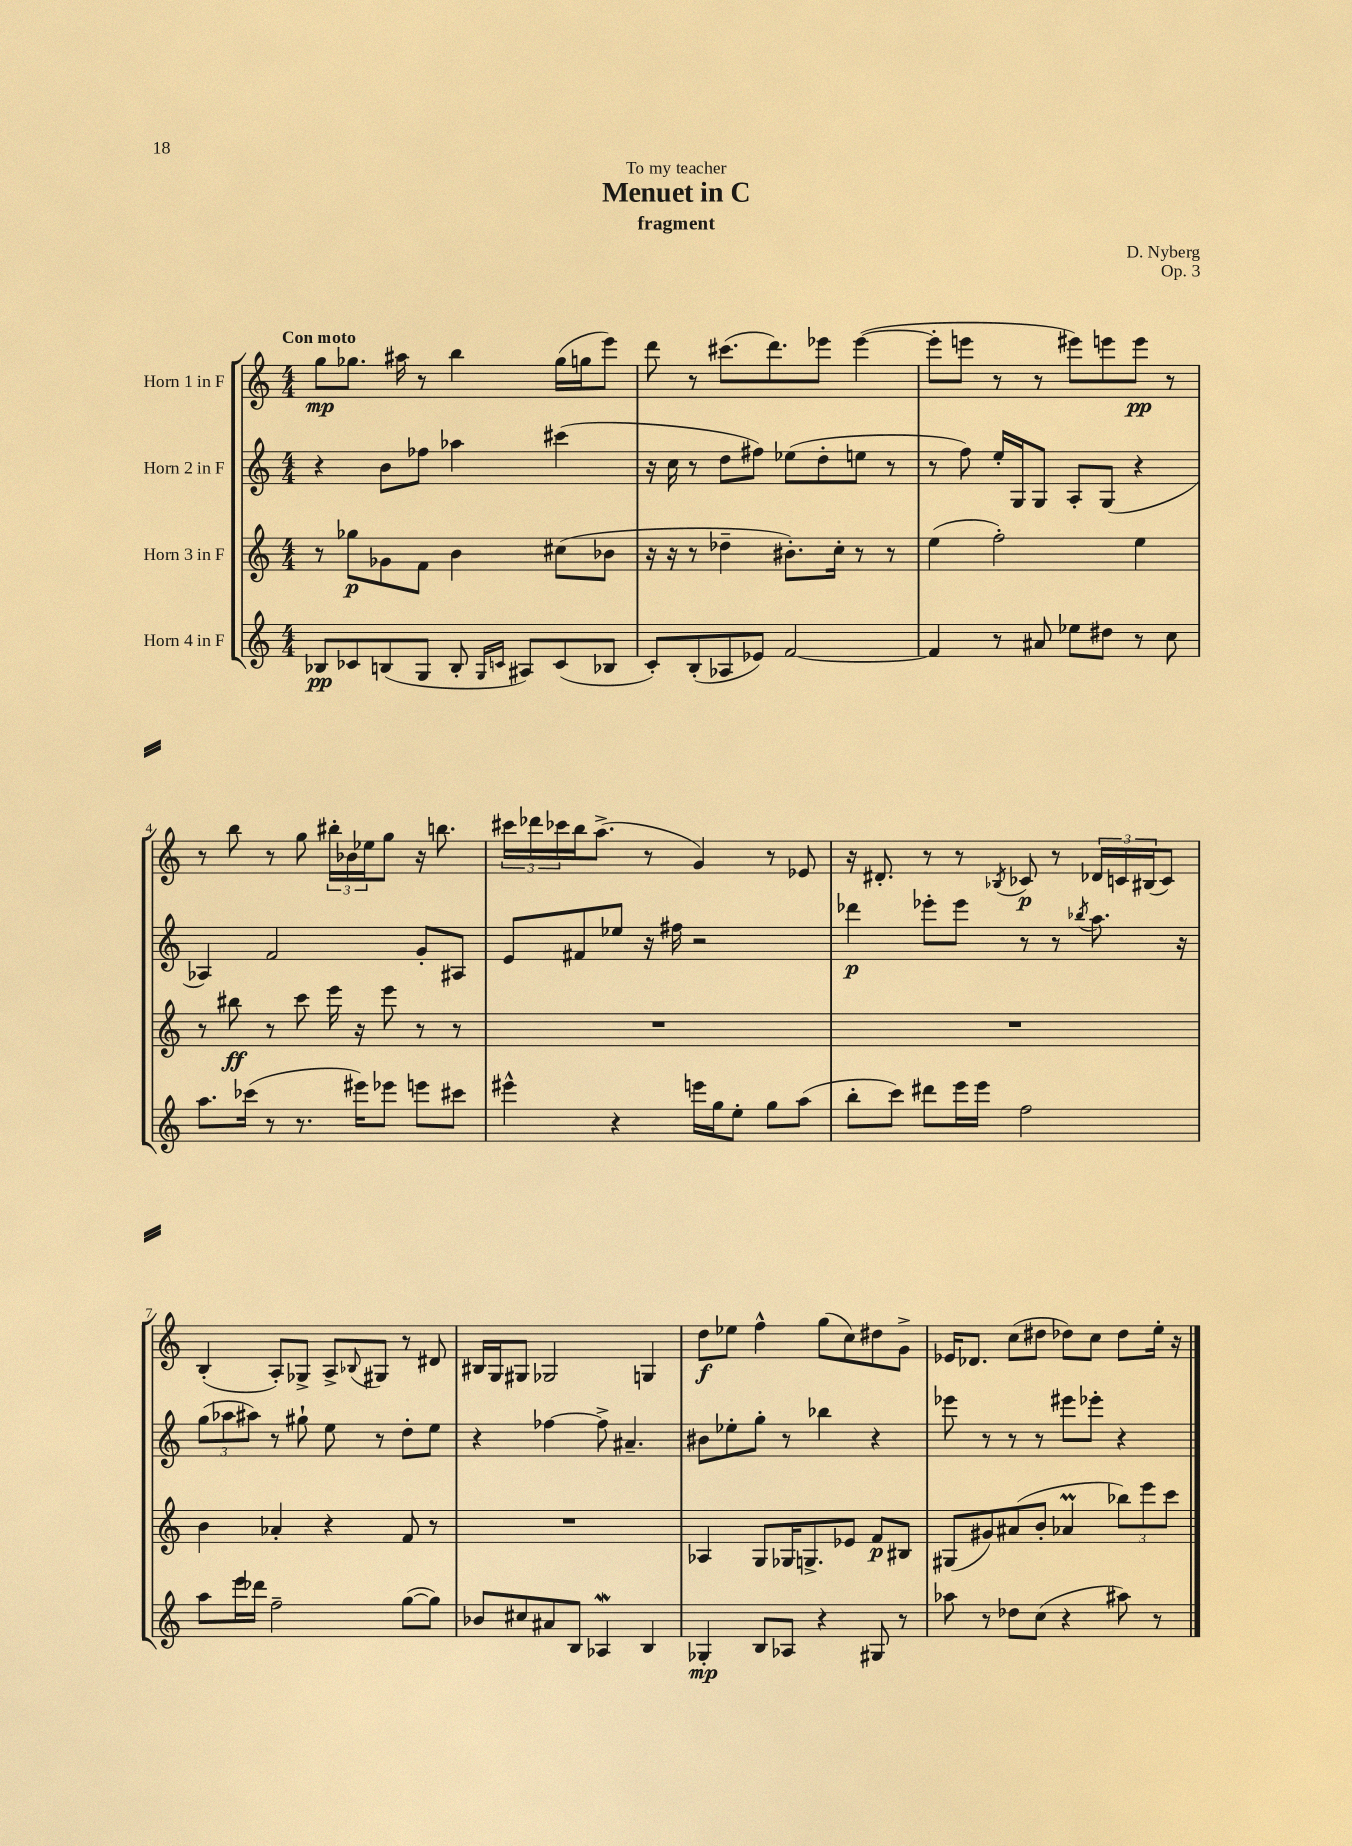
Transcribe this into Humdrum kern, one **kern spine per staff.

**kern	**dynam	**kern	**dynam	**kern	**dynam	**kern	**dynam
*part4	*part4	*part3	*part3	*part2	*part2	*part1	*part1
*staff4	*staff4	*staff3	*staff3	*staff2	*staff2	*staff1	*staff1
*I"Horn 4 in F	*	*I"Horn 3 in F	*	*I"Horn 2 in F	*	*I"Horn 1 in F	*
*clefG2	*	*clefG2	*	*clefG2	*	*clefG2	*
*k[]	*	*k[]	*	*k[]	*	*k[]	*
*M4/4	*	*M4/4	*	*M4/4	*	*M4/4	*
=1	=1	=1	=1	=1	=1	=1	=1
!	!	!	!	!	!	!LO:TX:a:B:t=Con moto	!
8B-X/L	pp	8r	.	4r	.	8gg\L	mp
8c-X/	.	8gg-X\L	p	.	.	8.gg-X\J	.
(8Bn/	.	8g-X\	.	8b\L	.	.	.
.	.	.	.	.	.	16aa#X\	.
8G/J	.	8f\J	.	8ff-X\J	.	8r	.
8B'/	.	4b\	.	4aa-X\	.	4bb\	.
16qqG/LL	.	.	.	.	.	.	.
16qqcn/JJ	.	.	.	.	.	.	.
8A#X/L)	.	.	.	.	.	.	.
(8c/	.	(8cc#X\L	.	(4ccc#X\	.	(16gg-\LL	.
.	.	.	.	.	.	16ggn\J	.
8B-X/J	.	8b-X\J	.	.	.	8eee\J)	.
=2	=2	=2	=2	=2	=2	=2	=2
8c'/L)	.	16r	.	16r	.	8ddd\	.
.	.	16r	.	16cc\	.	.	.
(8B'/	.	8r	.	8r	.	8r	.
8A-X/	.	4dd-X~\	.	8dd\L	.	(8.ccc#X\L	.
8e-X/J)	.	.	.	8ff#X\J)	.	.	.
.	.	.	.	.	.	8.ddd\)	.
[2f/	.	8.b#X'\L)	.	(8ee-X\L	.	.	.
.	.	.	.	8dd'\	.	8eee-X\J	.
.	.	16cc'\Jk	.	.	.	.	.
.	.	8r	.	8een\J	.	([4eee-\	.
.	.	8r	.	8r	.	.	.
=3	=3	=3	=3	=3	=3	=3	=3
4f/]	.	(4ee\	.	8r	.	8eee-'\L]	.
.	.	.	.	8ff\)	.	8eeen\J	.
8r	.	2ff'\)	.	16ee'/LL	.	8r	.
.	.	.	.	16G/J	.	.	.
8a#X/	.	.	.	8G/J	.	8r	.
8ee-X\L	.	.	.	8A'/L	.	8eee#X\L)	.
8dd#X\J	.	.	.	(8G/J	.	8eeen\	.
8r	.	4ee\	.	4r	.	8eee\J	pp
8cc\	.	.	.	.	.	8r	.
!!LO:LB:g=z
=4	=4	=4	=4	=4	=4	=4	=4
8.aa\L	.	8r	.	4A-X/)	.	8r	.
.	.	8bb#X\	ff	.	.	8bb\	.
(16ccc-X\Jk	.	.	.	.	.	.	.
8r	.	8r	.	2f/	.	8r	.
8.r	.	8ccc\	.	.	.	8gg\	.
.	.	16eee\	.	.	.	24bb#X'\LL	.
.	.	.	.	.	.	24b-X\	.
16eee#X\KL)	.	16r	.	.	.	.	.
.	.	.	.	.	.	24ee-X\J	.
8eee-X\J	.	8eee\	.	.	.	8gg\J	.
8eeen\L	.	8r	.	8g'/L	.	16r	.
.	.	.	.	.	.	8.bbn\	.
8ccc#X\J	.	8r	.	8A#X/J	.	.	.
=5	=5	=5	=5	=5	=5	=5	=5
4eee#X^^\	.	1r	.	8e/L	.	24ccc#X\LL	.
.	.	.	.	.	.	24ddd-X\	.
.	.	.	.	.	.	24ccc-X\	.
.	.	.	.	8f#X/	.	16bb\J	.
.	.	.	.	.	.	(8.aa^\J	.
4r	.	.	.	8ee-X/J	.	.	.
.	.	.	.	16r	.	8r	.
.	.	.	.	16ff#X\	.	.	.
16eeen\LL	.	.	.	2r	.	4g/)	.
16gg\J	.	.	.	.	.	.	.
8ee'\J	.	.	.	.	.	.	.
8gg\L	.	.	.	.	.	8r	.
(8aa\J	.	.	.	.	.	8e-X/	.
=6	=6	=6	=6	=6	=6	=6	=6
8bb'\L	.	1r	.	4ddd-X\	p	16r	.
.	.	.	.	.	.	8.d#X'/	.
8ccc\J)	.	.	.	.	.	.	.
8ddd#X\L	.	.	.	8eee-X'\L	.	8r	.
16eee\L	.	.	.	8eee-\J	.	8r	.
16eee\JJ	.	.	.	.	.	.	.
.	.	.	.	.	.	8qB-X/	.
2ff\	.	.	.	8r	.	8c-X/	p
.	.	.	.	8r	.	8r	.
.	.	.	.	8qbb-X/	.	.	.
.	.	.	.	8.aa\	.	24d-X/LL	.
.	.	.	.	.	.	24cn/	.
.	.	.	.	.	.	(24B#X/J	.
.	.	.	.	.	.	8c/J)	.
.	.	.	.	16r	.	.	.
!!LO:LB:g=z
=7	=7	=7	=7	=7	=7	=7	=7
8aa\L	.	4b\	.	(12gg\L	.	(4B'/	.
.	.	.	.	12aa-X\	.	.	.
16eee\L	.	.	.	.	.	.	.
.	.	.	.	12aa#X\J)	.	.	.
16ddd-X\JJ	.	.	.	.	.	.	.
2ff~\	.	4a-X'/	.	8r	.	8A'/L)	.
.	.	.	.	8gg#X`\	.	8G-X^/J	.
.	.	4r	.	8ee\	.	8A^/L	.
.	.	.	.	.	.	8qqB-X/	.
.	.	.	.	8r	.	8G#X/J	.
([8gg\L	.	8f/	.	8dd'\L	.	8r	.
8gg\J])	.	8r	.	8ee\J	.	8d#X/	.
=8	=8	=8	=8	=8	=8	=8	=8
8b-X/L	.	1r	.	4r	.	16B#X/LL	.
.	.	.	.	.	.	16G/J	.
8cc#X/	.	.	.	.	.	8G#X/J	.
8a#X/	.	.	.	[4ff-X\	.	2G-X/	.
8B/J	.	.	.	.	.	.	.
4A-Xw/	.	.	.	8ff-^\]	.	.	.
.	.	.	.	4.a#X~/	.	.	.
4B/	.	.	.	.	.	4Gn/	.
=9	=9	=9	=9	=9	=9	=9	=9
4G-X'/	mp	4A-X/	.	8b#X\L	.	8dd\L	f
.	.	.	.	8ee-X'\	.	8ee-X\J	.
8B/L	.	8G/L	.	8gg'\J	.	4ff^^\	.
8A-X/J	.	16G-X/K	.	8r	.	.	.
.	.	8.Gn^/	.	.	.	.	.
4r	.	.	.	4bb-X\	.	(8gg\L	.
.	.	8e-X/J	.	.	.	8cc\)	.
8G#X/	.	8f/L	p	4r	.	8dd#X\	.
8r	.	8B#X/J	.	.	.	8g^\J	.
=10	=10	=10	=10	=10	=10	=10	=10
8aa-X\	.	(8G#X/L	.	8eee-X\	.	16e-X/KL	.
.	.	.	.	.	.	8.d-X/J	.
8r	.	8g#X/)	.	8r	.	.	.
8dd-X\L	.	(8a#X/	.	8r	.	(8cc\L	.
(8cc\J	.	8b'/J	.	8r	.	8dd#X\J	.
4r	.	4a-XM/	.	8eee#X\L	.	8dd-X\L)	.
.	.	.	.	8eee-X'\J	.	8cc\J	.
8aa#X\)	.	12bb-X\L)	.	4r	.	8dd-\L	.
.	.	12eee\	.	.	.	.	.
8r	.	.	.	.	.	16ee'\Jk	.
.	.	12ccc\J	.	.	.	.	.
.	.	.	.	.	.	16r	.
==	==	==	==	==	==	==	==
*-	*-	*-	*-	*-	*-	*-	*-
